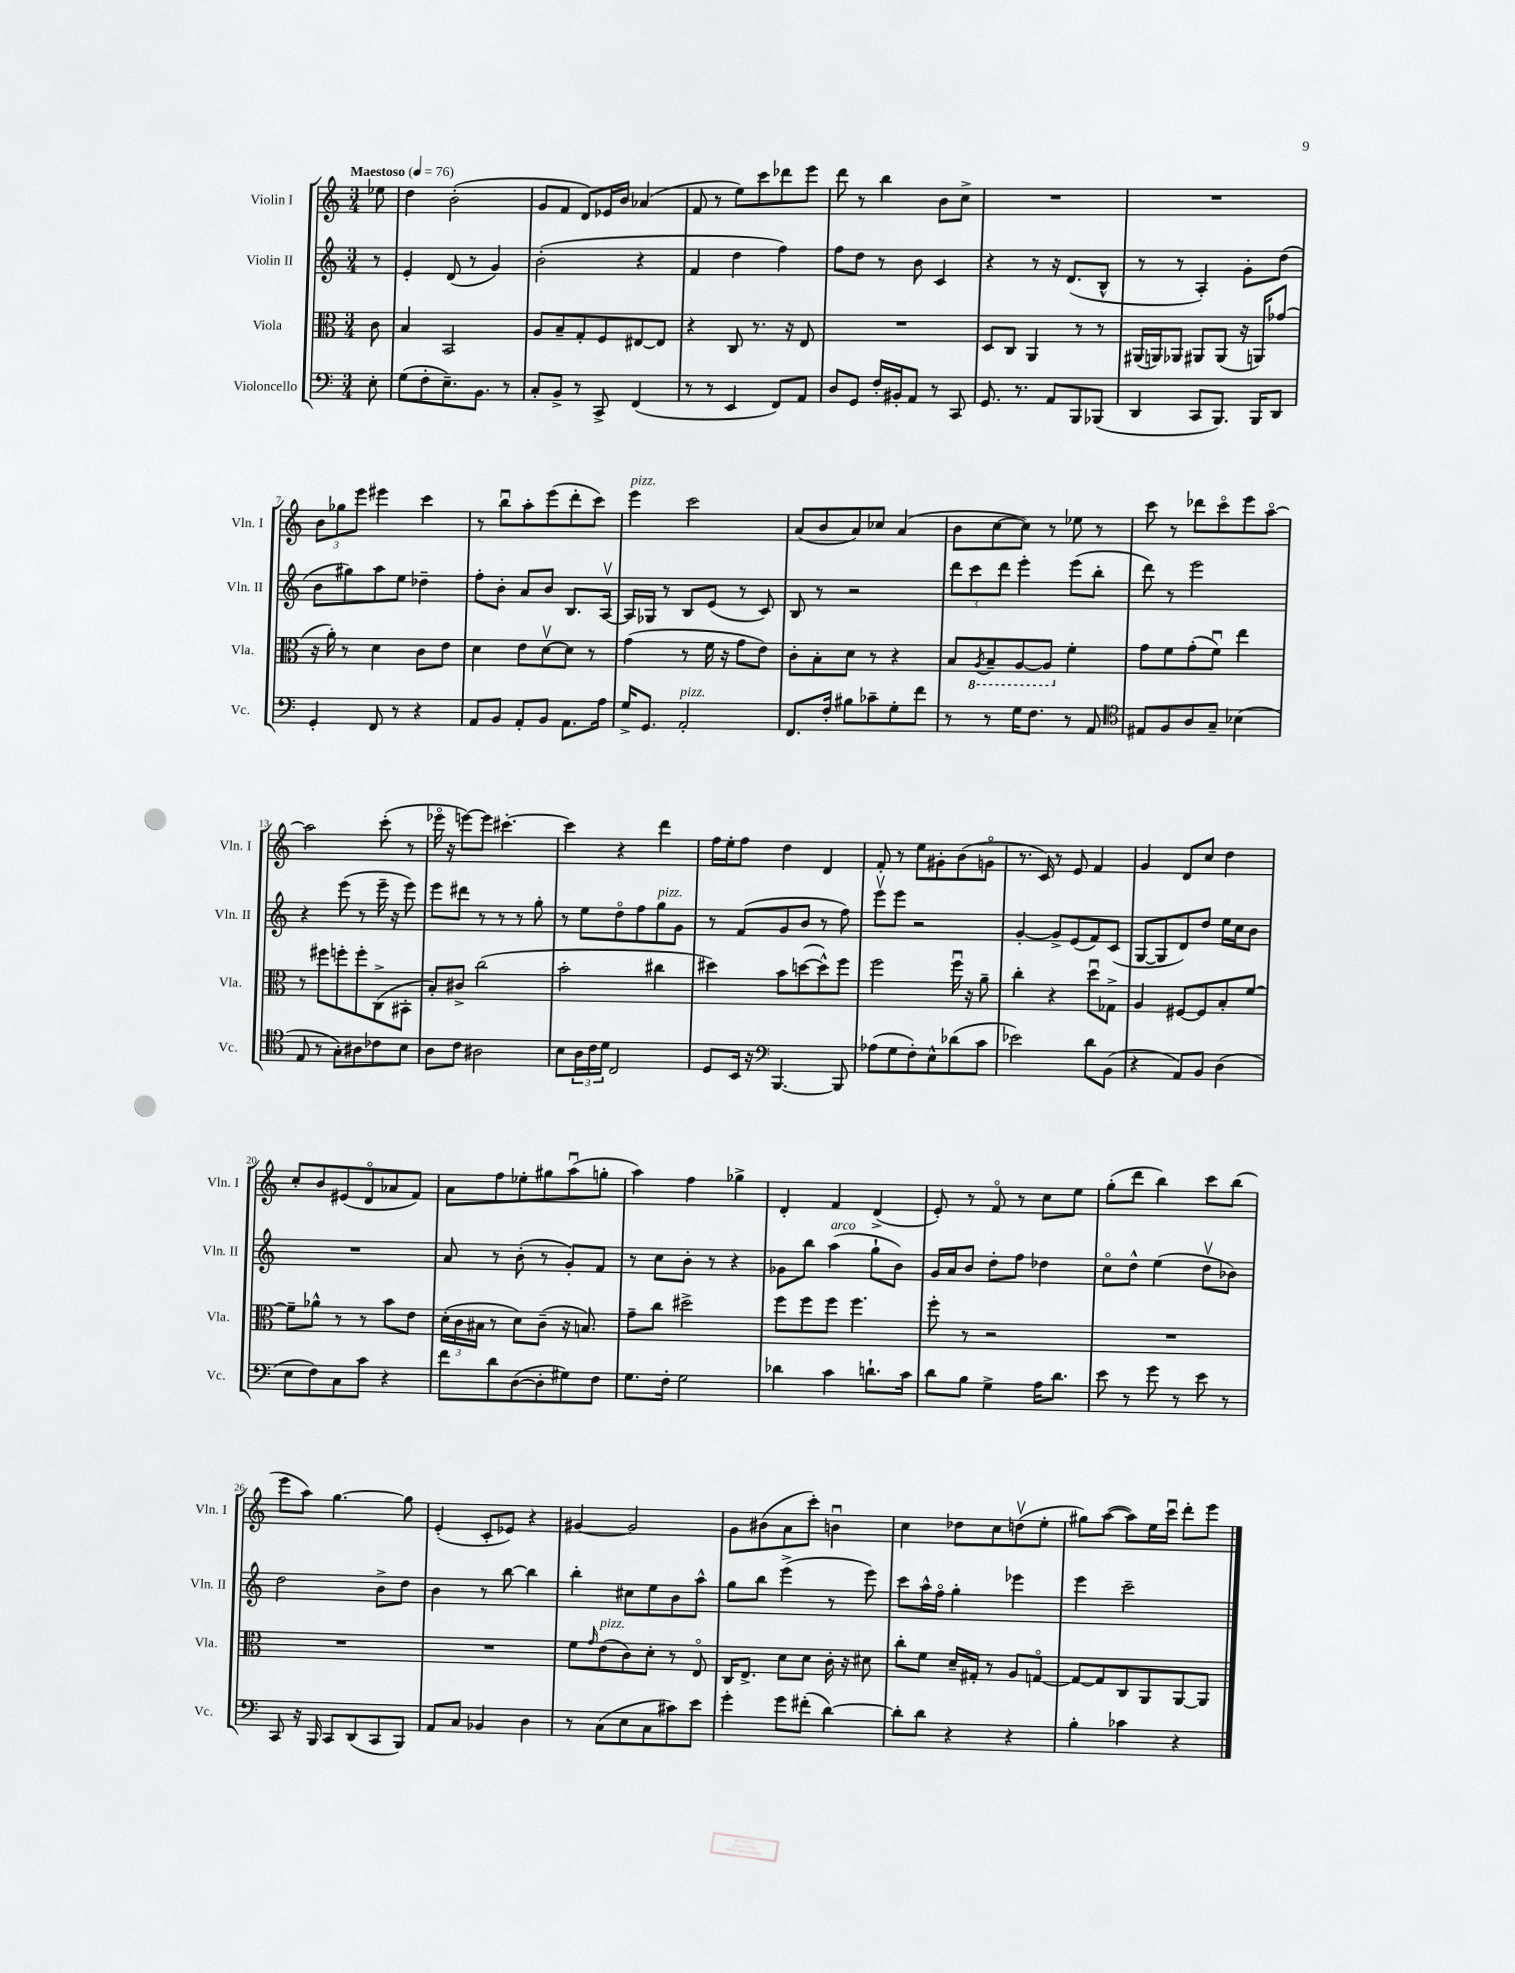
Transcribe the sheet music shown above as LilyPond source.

<<
\new StaffGroup <<
\new Staff = "s0" \with { instrumentName = "Violin I" shortInstrumentName = "Vln. I" } {
    \clef treble \key c \major \numericTimeSignature \time 3/4 \partial 8 \tempo "Maestoso" 4 = 76
    ees''8 |
    d''4 b'2-.( |
    g'8 f'8 d'8) ees'16 b'16 aes'4( |
    f'8 r8 e''8) c'''8 des'''8 e'''8 |
    d'''8 r8 b''4 b'8 c''8-> |
    R2. |
    R2. |
    \tuplet 3/2 { b'8 ges''8 e'''8 } eis'''4 c'''4 |
    r8 b''8\downbow a''8-. e'''8( d'''8-. c'''8) |
    e'''4^\markup { \italic "pizz." } c'''2 |
    a'8( b'8 a'8) ces''8 a'4( |
    b'8 c''8~ c''8) r8 ees''8 r8 |
    c'''8 r8 des'''8 c'''8\flageolet e'''8 a''8~\flageolet |
    a''2 c'''8-.( r8 |
    ees'''16\flageolet r16 e'''8~) e'''8 cis'''4.~-. |
    cis'''4 r4 d'''4 |
    f''16 e''16-. f''8 d''4 d'4 |
    f'8-. r8 e''8 gis'8-. b'8( g'8\flageolet |
    r8. c'16) r8 e'8 f'4 |
    g'4 d'8 c''8 d''4 |
    c''8-. b'8 eis'8( d'8\flageolet aes'8 f'8) |
    a'8 f''8 ees''8-. gis''8 a''8\downbow( g''8-. |
    a''4) f''4 ges''4-> |
    d'4-. f'4 d'4->( |
    e'8-.) r8 f'8\flageolet r8 c''8 e''8 |
    g''8-.( d'''8 b''4) c'''8 b''8( |
    e'''8 a''8) g''4.~ g''8 |
    e'4-.( c'8-. ees'8) r4 |
    gis'4~ gis'2 |
    g'8 bis'8( a'8 c'''8-.) b'4\downbow |
    c''4 des''8 c''8 d''8\upbow( e''8-. |
    gis''8) a''8~( a''8) e''16 c'''16\downbow d'''8-. e'''8 \bar "|." |
}
\new Staff = "s1" \with { instrumentName = "Violin II" shortInstrumentName = "Vln. II" } {
    \clef treble \key c \major \numericTimeSignature \time 3/4 \partial 8
    r8 |
    e'4-. d'8( r8 g'4) |
    b'2-.( r4 |
    f'4 d''4 f''4) |
    f''8 d''8 r8 b'8 c'4 |
    r4 r8 r16 d'8.( b8-^ |
    r8 r8 a4-.) g'8-. d''8( |
    b'8 gis''8) a''8 e''8 des''4-- |
    f''8-. b'8-. a'8 b'8 b8. a16~\upbow |
    a16 ges16 r8 b8 e'8( r8 c'8) |
    b8 r8 r2 |
    \tuplet 3/2 { d'''8 c'''8 d'''8 } e'''4-. e'''8( b''8-. |
    d'''8) r8 e'''2 |
    r4 e'''8( r8 e'''16-- r16 e'''8) |
    e'''8 dis'''8 r8 r8 r8 g''8-. |
    r8 e''8 d''8\flageolet f''8 g''8^\markup { \italic "pizz." } g'8 |
    r8 f'8( g'8 b'8 r8 f''8) |
    e'''8\upbow e'''8 r2 |
    g'4~-. g'8-> e'8( f'8) c'8( |
    g8~ g8 d'8) d''8 e''16 c''16 b'8 |
    R2. |
    a'8 r8 b'8-.( r8 g'8-.) f'8 |
    r8 c''8 b'8-. r8 r4 |
    ges'8 b''8 a''4^\markup { \italic "arco" }( g''8-! b'8) |
    g'16 a'16 b'8 d''8-. f''8 des''4 |
    c''8\flageolet d''8-^ e''4( d''8\upbow bes'8) |
    d''2 b'8-> d''8 |
    b'4 r8 b''8~ b''4 |
    b''4-. cis''8 e''8 b'8 a''8-^ |
    g''8 b''8 e'''4->( r8 e'''8) |
    c'''8 a''16-^ f''16\flageolet g''4-. ees'''4 |
    e'''4 c'''2-- \bar "|." |
}
\new Staff = "s2" \with { instrumentName = "Viola" shortInstrumentName = "Vla." } {
    \clef alto \key c \major \numericTimeSignature \time 3/4 \partial 8
    c'8 |
    b4 b,2 |
    a8 b8-- g8-. f8 eis8~ eis8 |
    r4 c8 r8. r16 e8 |
    R2. |
    d8 c8 a,4 r8 r8 |
    ais,16( a,16) aes,8 ais,8 ais,8( r16 a,16) ges'8( |
    r16 a'16-.) r8 d'4 c'8 e'8 |
    d'4 e'8 d'8~\upbow d'8 r8 |
    g'4( r8 f'16 r16 g'8 e'8) |
    c'8-. b8-. d'8 r8 r4 |
    b8 \ottava #-1 \acciaccatura { a,8 } b,8-- a,8~ a,8 \ottava #0 f'4-. |
    g'8 f'8 g'8-.( f'8\downbow) e''4 |
    r8 fis''8 f''8-. f''8-. c8->( bis,8-. |
    b8-.) cis'8-> c''2( |
    b'2-. cis''4 |
    dis''4) b'8 d''8~( d''8-^) f''8 |
    f''2 f''16\downbow r16 a'8-- |
    c''4-. r4 d''8\downbow ges8-> |
    a4 fis8~ fis8 b8-. f'8~ |
    f'8-- aes'8-^ r8 r8 b'8 e'8 |
    \tuplet 3/2 { d'16-.( c'16 bis16 } r8 d'8) c'8--( r16 b8.) |
    g'8-- c''8 dis''2-> |
    f''8 f''8 f''8 f''4. |
    f''8-. r8 r2 |
    R2. |
    R2. |
    R2. |
    f'8 \grace { g'16 } e'8^\markup { \italic "pizz." }( c'8) d'8-. r8 e8\flageolet |
    c16 e8.-> d'8 d'8 c'16-. r16 dis'8 |
    c''8-. f'8 d'16-- gis16-. r8 a8 g8~\flageolet |
    g8~ g8 c8 a,8 a,8~ a,8 \bar "|." |
}
\new Staff = "s3" \with { instrumentName = "Violoncello" shortInstrumentName = "Vc." } {
    \clef bass \key c \major \numericTimeSignature \time 3/4 \partial 8
    e8-. |
    g8( f8-. e8.--) b,8. r8 |
    c8-. b,8-> r8 c,8-> f,4( |
    r8 r8 e,4 f,8) a,8 |
    d8 g,8 f16-. bis,16-. a,8 r8 c,8 |
    g,8. r8. a,8 b,,8 bes,,8( |
    d,4 c,8 b,,8.) b,,16 d,8 |
    g,4-. f,8 r8 r4 |
    a,8 b,8 a,8-. b,8 a,8. a16 |
    g16-> g,8. a,2-.^\markup { \italic "pizz." } |
    f,8. f16-. bis8 ces'8-- g8-. f'8 |
    r8 r8 g16 f8. r8 a,8 |
    \clef tenor eis8 f8 a8 g8-- bes4( |
    e8 r8 g8-.) ais8 ces'8 b8 |
    a8 c'8 ais2 |
    b8 \tuplet 3/2 { a16 c'16 d'16 } c2 |
    d8 b,16 r16 \clef bass b,,4.~ b,,8 |
    aes8( g8 f8-.) e8-^ des'8( c'8 |
    ees'2) d'8 b,8( |
    r4 a,8) b,8 d4( |
    e8 f8) c8 c'8 r4 |
    f'8 d'8 d8~( d8-. gis8) f8 |
    g8. f16-. g2 |
    des'4 c'4 d'8.-! c'16 |
    d'8 b8 g4-> a16 d'8. |
    e'8 r8 g'8 r8 e'8 r8 |
    c,8 r16 b,,16 c,8 d,8( c,8 b,,8) |
    a,8 c8 bes,4 d4 |
    r8 c8( e8 c8 cis'8) e'8 |
    g'4-. g'8 fis'8-.( d'4~) |
    d'8-. d'8 r4 r4 |
    b4-. ces'4 r4 \bar "|." |
}
>>
>>
